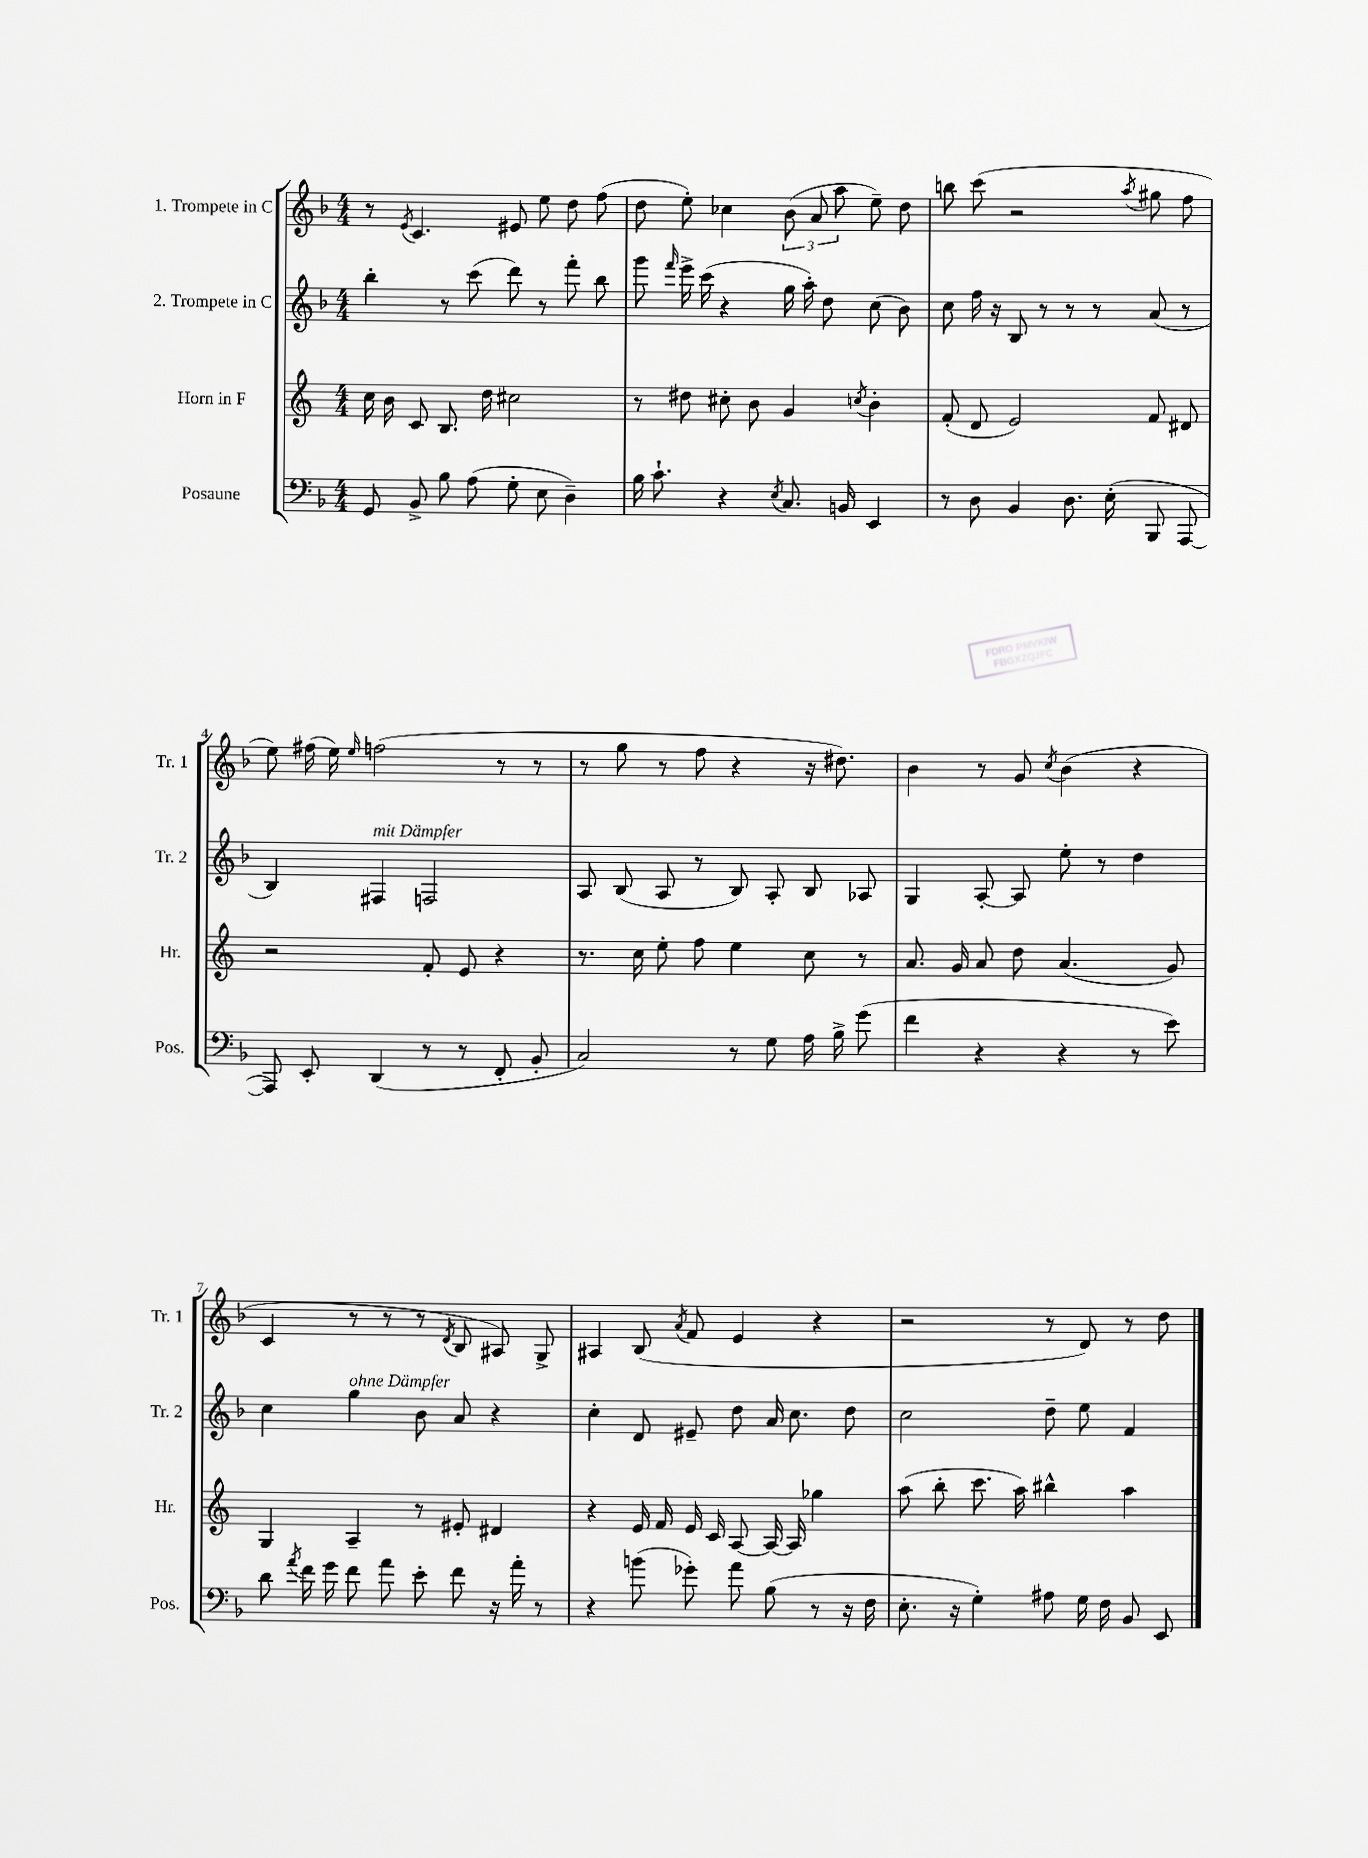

**kern	**kern	**kern	**kern
*staff4	*staff3	*staff2	*staff1
*clefF4	*clefG2	*clefG2	*clefG2
*k[b-]	*k[]	*k[b-]	*k[b-]
*M4/4	*M4/4	*M4/4	*M4/4
8GG	16cc	4bb-'	8r
.	16b	.	.
.	.	.	8qe
8BB-^	8c	.	4.c
8B-	8.B	8r	.
(8A	.	(8ccc	.
.	16dd	.	.
8G'	2cc#	8ddd)	8e#
8E	.	8r	8ee
4D~)	.	8fff'	8dd
.	.	8bb-	(8ff
=	=	=	=
16B-	8r	8ggg	8dd
8.c`	.	.	.
.	.	16qqfff	.
.	8dd#	16eee^	8ee')
.	.	(16ccc	.
4r	8cc#'	4r	4cc-
.	8b	.	.
8qE	.	.	.
8.C	4g	16gg	(12b-
.	.	16aa')	.
.	.	.	12a
.	.	8dd	.
.	.	.	12aa
16BB	.	.	.
.	8qcc	.	.
4EE	4b'	(8cc	8ee~)
.	.	8b-)	8dd
=	=	=	=
8r	(8f'	8cc	8bb
8D	8d	16ff	(8ccc
.	.	16r	.
4BB-	2e)	8B-	2r
.	.	8r	.
8.D	.	8r	.
.	.	8r	.
(16E'	.	.	.
.	.	.	8qaa
8BBB-	8f	(8a	8gg#
[8AAA	8d#	8r	8ff
=	=	=	=
8AAA])	2r	4B-)	8ee)
8EE'	.	.	(16ff#
.	.	.	16ee)
.	.	.	16qqee
(4DD	.	4F#	(2ff
8r	8f'	2F	.
8r	8e	.	.
8FF'	4r	.	8r
8BB-'	.	.	8r
=	=	=	=
2C)	8.r	8A	8r
.	.	(8B-	8gg
.	16cc	.	.
.	8ee'	8A	8r
.	8ff	8r	8ff
8r	4ee	8B-)	4r
8G	.	8A'	.
16A	8cc	8B-	16r
16B-^	.	.	8.dd#)
(8g	8r	8A-	.
=	=	=	=
4f	8.a	4G	4b-
.	16g	.	.
4r	8a	[8A'	8r
.	8dd	8A]	8g
.	.	.	8qcc
4r	(4.a	8ee'	(4b-
.	.	8r	.
8r	.	4dd	4r
8e)	8g)	.	.
=	=	=	=
8d	4G	4cc	4c
8qa	.	.	.
16f	.	.	.
16g	.	.	.
8f	4A~	4gg	8r
8a	.	.	8r
8e'	8r	8b-	8r
.	.	.	8qd
8f	8e#'	8a	8B-
16r	4d#	4r	8A#)
16a'	.	.	.
8r	.	.	8G^
=	=	=	=
4r	4r	4cc'	4A#
(8b	16e	8d	(8B-
.	16f	.	.
.	.	.	8qa
8g-')	16e	8e#~	8f
.	16c	.	.
8a	[8A	8dd	4e
(8B-	16A_	16a	.
.	16A]	8.cc	.
8r	4gg-	.	4r
16r	.	8dd	.
16F	.	.	.
=	=	=	=
8.E'	(8aa	2cc	2r
.	8bb'	.	.
16r	.	.	.
4G')	8.ccc	.	.
.	16aa)	.	.
8A#	4bb#^^	8dd~	8r
16G	.	8ee	8d)
16F	.	.	.
8BB-	4aa	4f	8r
8EE	.	.	8dd
==	==	==	==
*-	*-	*-	*-
